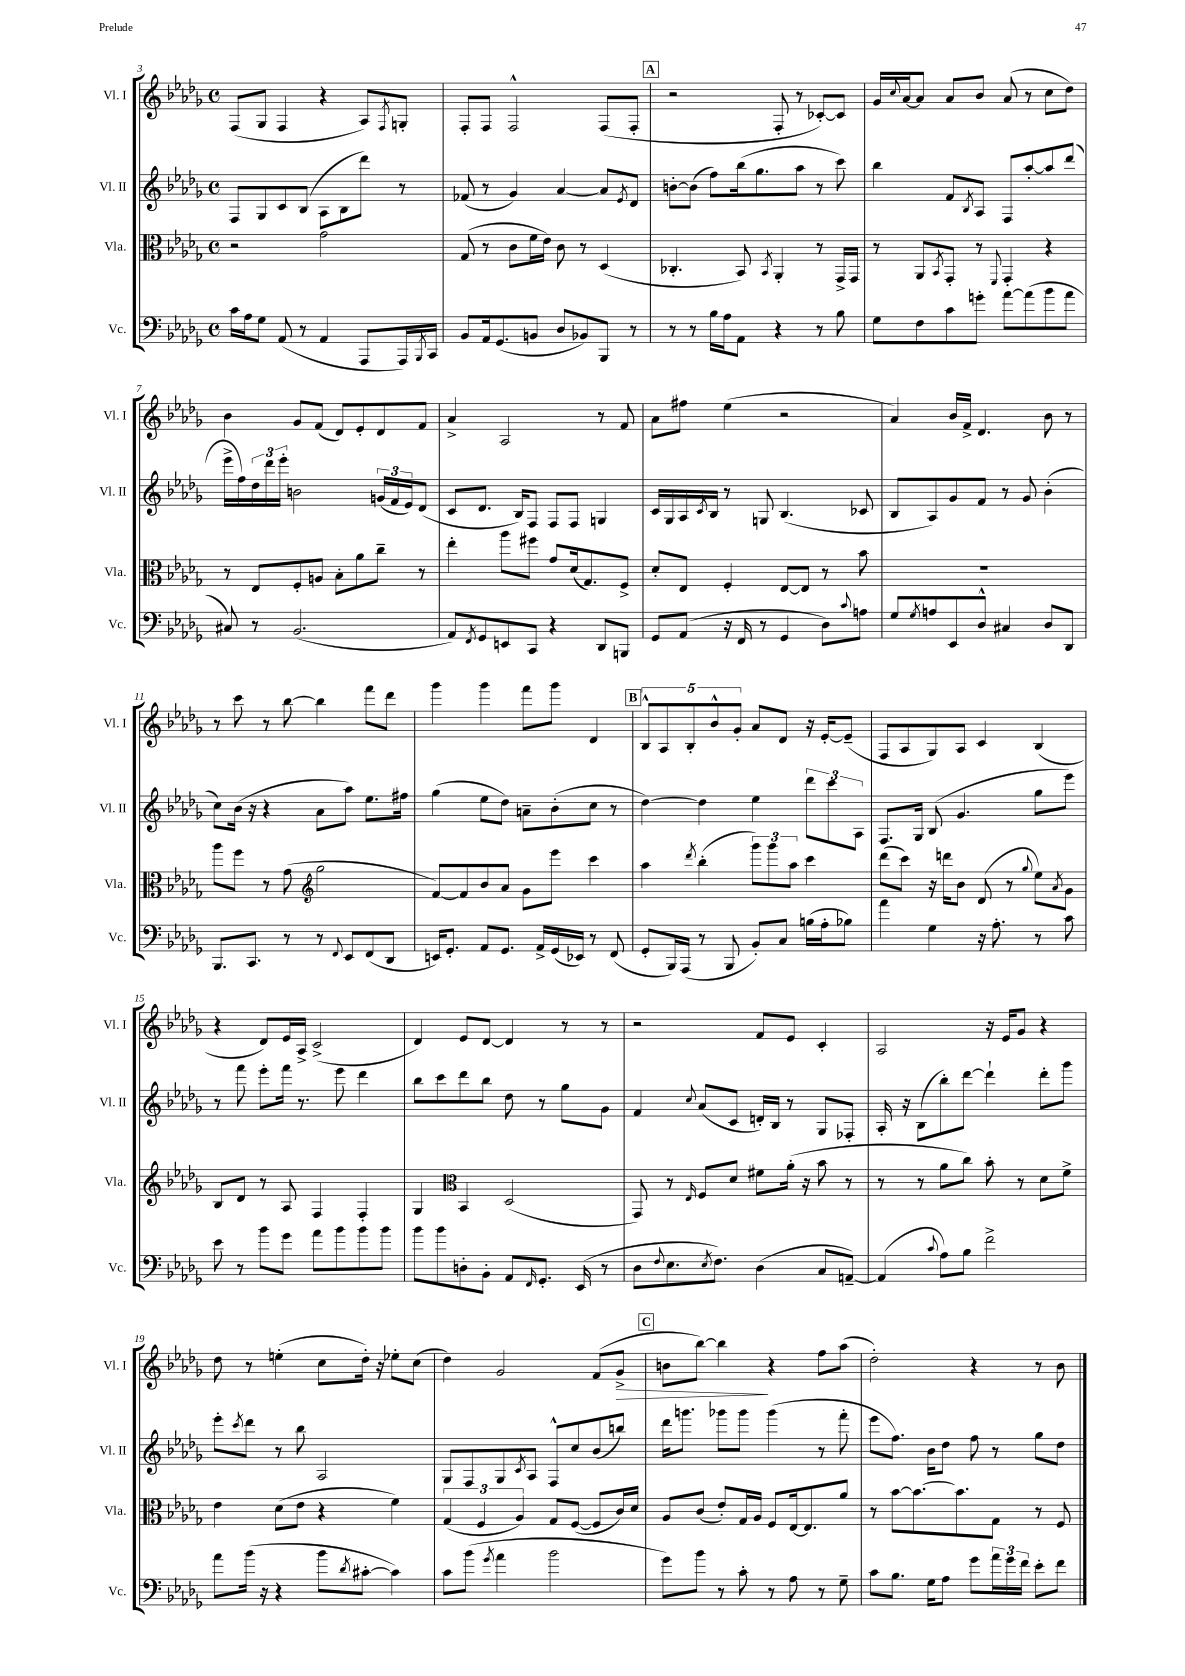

**kern	**kern	**kern	**kern	**dynam
*part4	*part3	*part2	*part1	*part1
*staff4	*staff3	*staff2	*staff1	*staff1
*I"Vc.	*I"Vla.	*I"Vl. II	*I"Vl. I	*
*I'Vc.	*I'Vla.	*I'Vl. II	*I'Vl. I	*
*clefF4	*clefC3	*clefG2	*clefG2	*
*k[b-e-a-d-g-]	*k[b-e-a-d-g-]	*k[b-e-a-d-g-]	*k[b-e-a-d-g-]	*
*M4/4	*M4/4	*M4/4	*M4/4	*
*met(c)	*met(c)	*met(c)	*met(c)	*
=3	=3	=3	=3	=3
16c\LL	2r	8F/L	(8F/L	.
16A-\J	.	.	.	.
8G-\J	.	8G-/	8G-/J	.
(8AA-/	.	8c/	4F/	.
8r	.	(8B-/J	.	.
4AA-/	2g-\	8A-\L	4r	.
.	.	8B-\	.	.
8AAA-/L	.	8ddd-\J)	8A-/L)	.
.	.	.	8qF/	.
16AAA-/L)	.	8r	8Gn'/J	.
8qBBB-/	.	.	.	.
16CC/JJ	.	.	.	.
=4	=4	=4	=4	=4
8BB-/L	(8G-/	(8f-X/	8F'/L	.
16AA-/k	8r	8r	8F/J	.
(8.GG-/	.	.	.	.
.	8c\L	4g-/)	2F^^/	.
8BBn/J	16f\L	.	.	.
.	16e-\JJ)	.	.	.
8D-/L	8c\	[4a-/	.	.
8BB-X/)	8r	.	.	.
8BBB-/J	(4D-/	8a-/L]	(8F/L	.
.	.	8qe-/	.	.
8r	.	8d-/J	8F'/J	.
!!LO:REH:place=s1:t=A
=5	=5	=5	=5	=5
8r	4.C-X'/	[8bn'\L	2r	.
8r	.	(8b\J]	.	.
16B-\LL	.	8ff\L)	.	.
16A-\J	.	.	.	.
8AA-\J	8BB-/)	(16bb-\k	.	.
.	.	8.gg-\	.	.
.	8qBB-/	.	.	.
4r	4AA-'/	.	8F'/	.
.	.	8aa-\J	8r	.
8r	8r	8r	[8c-X'/L)	.
8B-\	16GG-^/LL	8ccc\)	8c-/J]	.
.	16GG-/JJ	.	.	.
=6	=6	=6	=6	=6
8G-\L	8r	4bb-\	16g-/LL	.
.	.	.	8qqcc/	.
.	.	.	[16a-/J	.
8F\	8AA-/L	.	8a-/J]	.
.	8qBB-/	.	.	.
8c\	8GG-'/J	8f/L	8a-/L	.
.	.	8qB-/	.	.
8gn'\J	8r	8A-/J	8b-/J	.
.	8qqFF/	.	.	.
[8a-\L	4GG-'/	8F/L	(8a-/	.
(8a-\]	.	[8aa-'/	8r	.
8b-\	4r	8aa-/]	8cc\L	.
8a-\J	.	(8ddd-/J	8dd-\J)	.
!!LO:LB:g=z
=7	=7	=7	=7	=7
8C#X/)	8r	16eee-^\LL	4b-\	.
.	.	16ff\)	.	.
8r	8E-/L	24dd-\	.	.
.	.	24ddd-\	.	.
.	.	24eee-'\JJ	.	.
(2.BB-/	8F'/	2bn\	8g-/L	.
.	8An/J	.	(8f/J	.
.	8B-'\L	.	8d-/L)	.
.	8a-\	.	8e-'/	.
.	8cc~\J	(24gn/LL	8d-/	.
.	.	24f/	.	.
.	.	24e-/J)	.	.
.	8r	(8d-/J	8f/J	.
=8	=8	=8	=8	=8
8AA-/L)	4ee-'\	8c/L	4a-^/	.
8qFF/	.	.	.	.
8GG-/	.	8.d-/J	.	.
8EEn/	8aa-\L	.	2A-/	.
.	.	16B-/KL)	.	.
8CC/J	8ff#X\J	8F/J	.	.
4r	8g-/L	8F/L	.	.
.	(16d-/k	8F/J	.	.
.	8.G-/)	.	.	.
8DD-/L	.	4Gn/	8r	.
8BBBn/J	8F^/J	.	8f/	.
=9	=9	=9	=9	=9
8GG-/L	8d-'/L	16c/LL	8a-\L	.
.	.	16G-/	.	.
(8AA-/J	8E-/J	16A-/	8ff#X\J	.
.	.	8qc/	.	.
.	.	16B-/JJ	.	.
16r	4F'/	8r	(4ee-\	.
16FF/	.	.	.	.
8r	.	8Gn/	.	.
4GG-/	[8E-/L	(4.B-/	2r	.
.	8E-/J]	.	.	.
8D-\L)	8r	.	.	.
8qqc/	.	.	.	.
8An\J	8b-\	8c-X/	.	.
=10	=10	=10	=10	=10
8G-/L	1r	8B-/L	4a-/)	.
8qG-/	.	.	.	.
8An/	.	8A-/)	.	.
8EE-/	.	8g-/	16b-/LL	.
.	.	.	16f^/JJ	.
8D-^^/J	.	8f/J	4.d-/	.
4C#X/	.	8r	.	.
.	.	8g-/	.	.
8D-/L	.	(4b-'\	8b-\	.
8DD-/J	.	.	8r	.
!!LO:LB:g=z
=11	=11	=11	=11	=11
8.BBB-/L	8aa-\L	8cc\L)	8r	.
.	8ff\J	(16b-\Jk	8ccc\	.
8.CC/J	.	16r	.	.
.	8r	4r	8r	.
8r	(8g-\	.	[8bb-\	.
*	*clefG2	*	*	*
8r	2gg-\	8a-\L	4bb-\]	.
8qqFF/	.	.	.	.
8EE-/L	.	8aa-\J)	.	.
(8FF/	.	8.ee-\L	8fff\L	.
8DD-/J	.	.	8ddd-\J	.
.	.	16ff#X\Jk	.	.
=12	=12	=12	=12	=12
16EEn/KL)	[8f/L)	(4gg-\	4ggg-\	.
8.GG-'/J	.	.	.	.
.	8f/]	.	.	.
8AA-/L	8b-/	8ee-\L	4ggg-\	.
8.GG-/J	8a-/J	8dd-\J)	.	.
.	8g-\L	8an~\L	8fff\L	.
16AA-^/LL	.	.	.	.
(16GG-/	8eee-\J	(8b-'\	8ggg-\J	.
16EE-X/JJ)	.	.	.	.
8r	4ccc\	8cc\J	4d-/	.
(8FF/	.	8r	.	.
!!LO:REH:place=s1:t=B
=13	=13	=13	=13	=13
8GG-'/L	4aa-\	[4dd-\)	10B-^^/L	.
.	.	.	10A-/	.
16BBB-/L)	.	.	.	.
(16AAA-/JJ	.	.	.	.
.	.	.	10B-'/	.
.	8qddd-/	.	.	.
8r	(4bb-'\	4dd-\]	.	.
.	.	.	10b-^^/	.
8BBB-/	.	.	.	.
.	.	.	10g-'/J	.
8BB-'/L)	12ggg-\L)	4ee-\	8a-/L	.
.	12ggg-\	.	.	.
8C/J	.	.	8d-/J	.
.	12aa-\J	.	.	.
(16Bn\LL	4ccc\	12ddd-\L	16r	.
16A-'\J	.	.	[16e-'/KL	.
.	.	12ccc\	.	.
8B-X\J)	.	.	(8e-~/J]	.
.	.	12A-\J	.	.
=14	=14	=14	=14	=14
4a-\	(8ddd-\L	8.F/L	8F/L	.
.	8ccc\J)	.	8A-/	.
.	.	16G-/Jk	.	.
4G-\	16r	(8B-/	8G-/)	.
.	16dddn\KL	.	.	.
.	8b-\J	4.g-/	8A-/J	.
16r	(8d-/	.	4c/	.
8.A-'\	.	.	.	.
.	8r	.	.	.
.	8qqgg-/	.	.	.
8r	8ee-\L)	8gg-\L	(4B-/	.
.	8qa-/	.	.	.
8c\	8g-\J	8eee-\J)	.	.
!!LO:LB:g=z
=15	=15	=15	=15	=15
8e-\	8B-/L	8r	4r	.
8r	8d-/J	8fff\	.	.
8b-\L	8r	8eee-'\L	8d-/L)	.
8g-\J	8A-/	16fff\Jk	16e-/L	.
.	.	8.r	16A-^/JJ	.
8a-\L	4F/	.	(2c^/	.
8b-\	.	8eee-\	.	.
8b-\	4F'/	4ddd-\	.	.
8b-\J	.	.	.	.
=16	=16	=16	=16	=16
8b-\L	4G-/	8bb-\L	4d-/)	.
8b-\	.	8ccc\	.	.
*	*clefC3	*	*	*
8Dn'\	4BB-/	8ddd-\	8e-/L	.
8BB-'\J	.	8bb-\J	[8d-/J	.
8AA-/L	(2D-/	8dd-\	4d-/]	.
16qqFF/	.	.	.	.
8.GG-'/J	.	8r	.	.
.	.	8gg-\L	8r	.
(16EE-/	.	.	.	.
8r	.	8g-\J	8r	.
=17	=17	=17	=17	=17
8D-\L	8GG-/)	4f/	2r	.
8qqF/	.	.	.	.
8.E-\	8r	.	.	.
.	16qqE-/	8qqcc/	.	.
.	8F/L	(8a-/L	.	.
8qE-/	.	.	.	.
8.F\J)	.	.	.	.
.	8d-/J	8c/J	.	.
(4D-\	8f#X\L	16dn'/LL)	8f/L	.
.	.	16B-/JJ	.	.
.	(16a-'\Jk	8r	8e-/J	.
.	16r	.	.	.
8C/L	8b-\	8G-/L	4c'/	.
[8AAn~/J)	8r	8F-X'/J	.	.
=18	=18	=18	=18	=18
(4AA/]	8r	16A-'/	2A-/	.
.	.	16r	.	.
.	8r	(8B-\L	.	.
8qqc/	.	.	.	.
8A-\L)	8a-\L	8bb-'\)	.	.
8B-\J	8cc\J)	[8ddd-\J	.	.
2f^\	8b-'\	4ddd-`\]	16r	.
.	.	.	16e-/KL	.
.	8r	.	8g-/J	.
.	8d-\L	8ddd-'\L	4r	.
.	8f^\J	8ggg-\J	.	.
!!LO:LB:g=z
=19	=19	=19	=19	=19
8a-\L	4e-\	8eee-'\L	8dd-\	.
.	.	8qccc/	.	.
(16b-\Jk	.	8ddd-\J	8r	.
16r	.	.	.	.
4r	(8d-\L	8r	(4een'\	.
.	8e-\J	8bb-\	.	.
8b-\L	4r	2A-/	8cc\L	.
8qd-/	.	.	.	.
[8c#X'\J	.	.	16dd-'\Jk)	.
.	.	.	16r	.
4c#\])	4f\)	.	8ee-X'\L	.
.	.	.	(8cc\J	.
=20	=20	=20	=20	=20
8c\L	(6G-/	8G-/L	4dd-\)	.
(8b-\J	.	8F/	.	.
.	6F/	.	.	.
8qg-/	.	.	.	.
4a-\	.	8G-/	2g-/	.
.	6A-/)	.	.	.
.	.	8qc/	.	.
.	.	8A-/J	.	.
2b-\	8G-/L	8F^^/L	.	.
.	([8F/J	8cc/	.	.
.	8F/L]	(8b-/	(8f/L	.
!	!	!	!	!LO:HP:b
.	16c/L)	8bbn/J)	8g-^/J	>
.	16d-/JJ	.	.	.
!!LO:REH:place=s1:t=C
=21	=21	=21	=21	=21
8g-\L)	8A-/L	16ddd-\KL	8bn\L	.
.	.	8.gggn\J	.	.
8b-\J	(8c/J	.	[8bb-\J)	.
8r	8e-'/L)	8ggg-X\L	4bb-\]	.
8c'\	16G-/L	8ggg-\J	.	.
.	16A-/JJ	.	.	.
8r	8F/L	(4ggg-\	4r	]
8A-\	[16E-/k	.	.	.
.	8.E-/]	.	.	.
8r	.	8r	8ff\L	.
8G-~\	8a-/J	8fff'\	(8aa-\J	.
=22	=22	=22	=22	=22
8c\L	8r	8eee-\L	2dd-'\)	.
8.B-\J	[8b-\L	8.ff\J)	.	.
.	8.b-\_	.	.	.
16G-\KL	.	16b-\KL	.	.
8A-\J	.	8dd-\J	.	.
.	8.b-\]	.	.	.
8g-\L	.	8ff\	4r	.
24a-\L	8G-\J	8r	.	.
24g-\	.	.	.	.
24f\JJ	.	.	.	.
8e-'\L	8r	8gg-\L	8r	.
8f\J	8F/	8dd-\J	8b-\	.
==	==	==	==	==
*-	*-	*-	*-	*-
